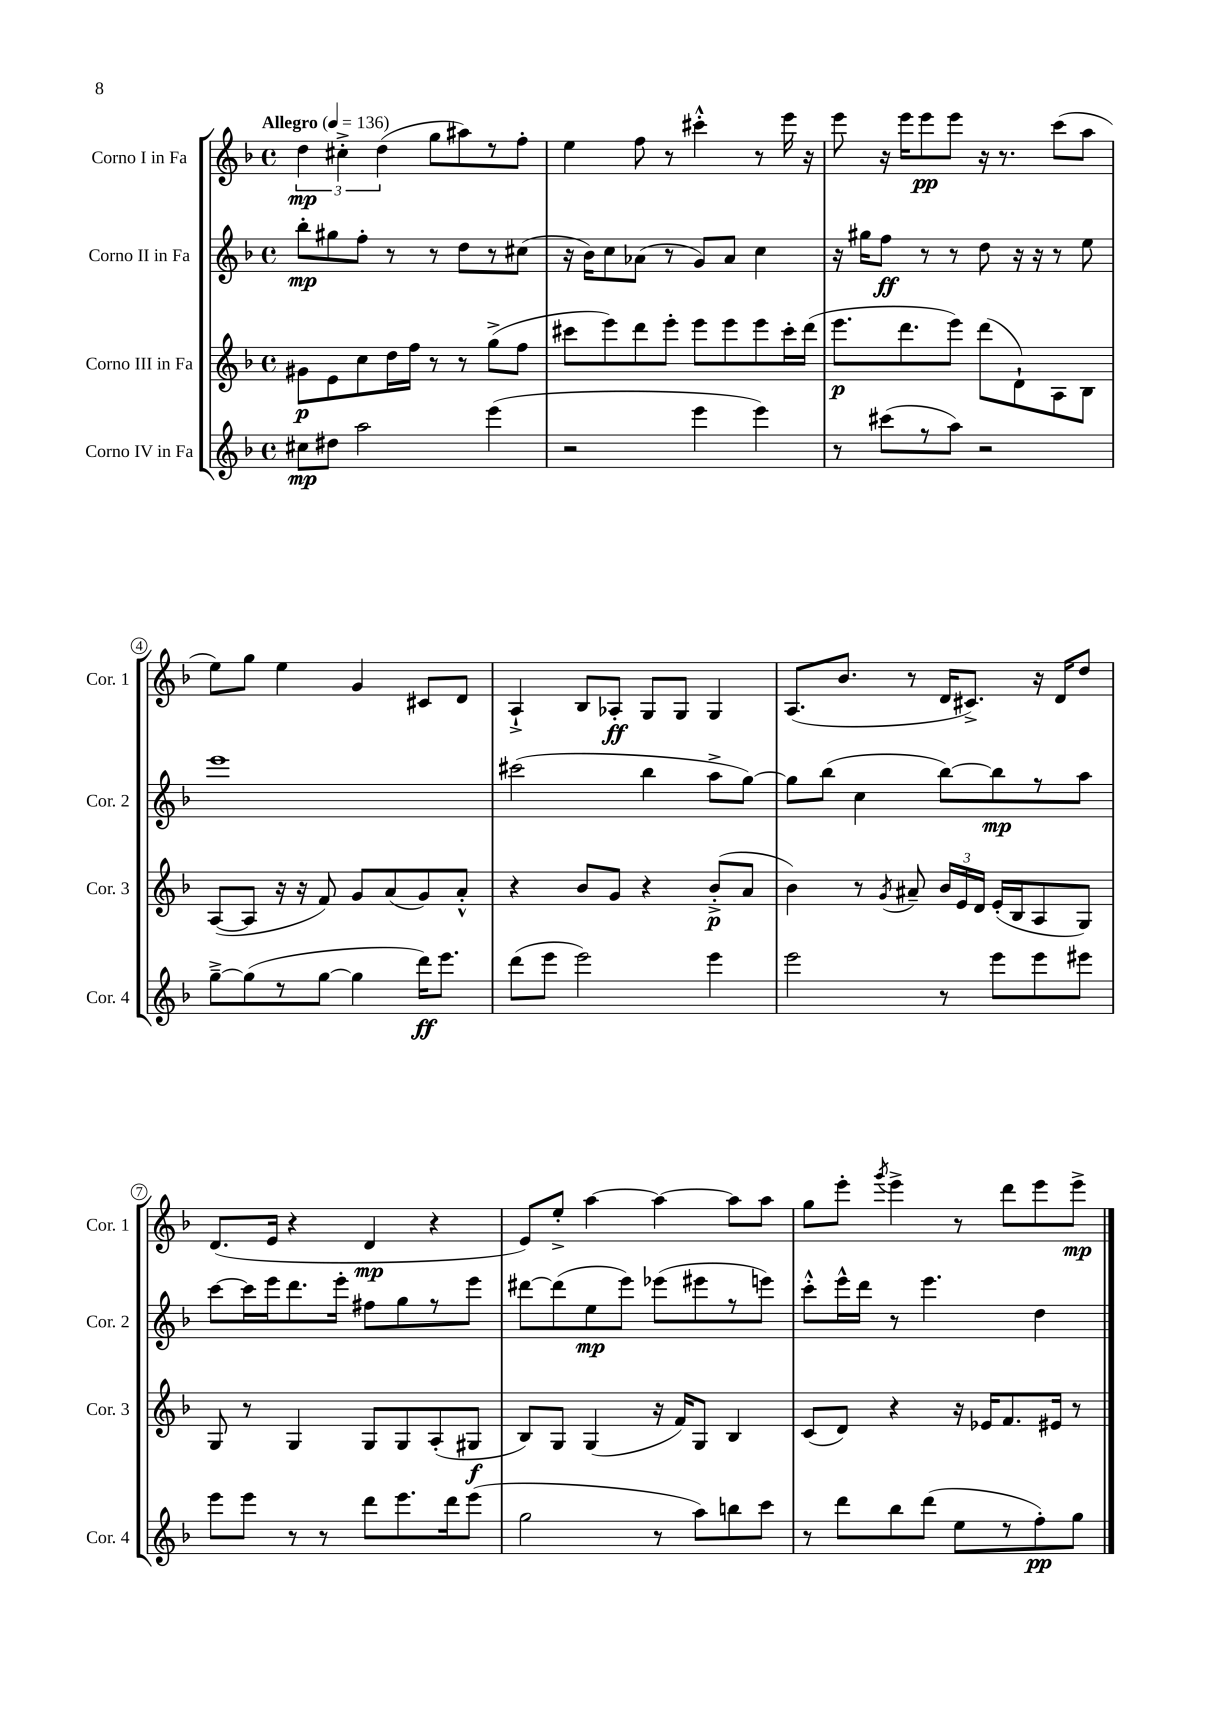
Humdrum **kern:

**kern	**dynam	**kern	**dynam	**kern	**dynam	**kern	**dynam
*part4	*part4	*part3	*part3	*part2	*part2	*part1	*part1
*staff4	*staff4	*staff3	*staff3	*staff2	*staff2	*staff1	*staff1
*I"Corno IV in Fa	*	*I"Corno III in Fa	*	*I"Corno II in Fa	*	*I"Corno I in Fa	*
*I'Cor. 4	*	*I'Cor. 3	*	*I'Cor. 2	*	*I'Cor. 1	*
*clefG2	*	*clefG2	*	*clefG2	*	*clefG2	*
*k[b-]	*	*k[b-]	*	*k[b-]	*	*k[b-]	*
*M4/4	*	*M4/4	*	*M4/4	*	*M4/4	*
*met(c)	*	*met(c)	*	*met(c)	*	*met(c)	*
*MM136	*	*MM136	*	*MM136	*	*MM136	*
=1	=1	=1	=1	=1	=1	=1	=1
!	!	!	!	!	!	!LO:TX:a:B:t=Allegro	!
8cc#X\L	mp	8g#X\L	p	8bb-'\L	mp	6dd\	mp
8dd#X\J	.	8e\	.	8gg#X\	.	.	.
.	.	.	.	.	.	6cc#X'^\	.
2aa\	.	8cc\	.	8ff'\J	.	.	.
.	.	.	.	.	.	(6dd\	.
.	.	16dd\L	.	8r	.	.	.
.	.	16ff\JJ	.	.	.	.	.
.	.	8r	.	8r	.	8gg\L	.
.	.	8r	.	8dd\L	.	8aa#X\)	.
(4eee\	.	(8gg^\L	.	8r	.	8r	.
.	.	8ff\J	.	(8cc#X\J	.	8ff'\J	.
=2	=2	=2	=2	=2	=2	=2	=2
2r	.	8ccc#X\L	.	16r	.	4ee\	.
.	.	.	.	16b-\KL)	.	.	.
.	.	8eee\)	.	8cc\	.	.	.
.	.	8ddd\	.	(8a-X\J	.	8ff\	.
.	.	8eee'\J	.	8r	.	8r	.
4eee\	.	8eee\L	.	8g/L)	.	4ccc#X'^^\	.
.	.	8eee\	.	8a-/J	.	.	.
4eee\)	.	8eee\	.	4cc\	.	8r	.
.	.	16ccc#'\L	.	.	.	16eee\	.
.	.	(16ddd\JJ	.	.	.	16r	.
=3	=3	=3	=3	=3	=3	=3	=3
8r	.	8.eee\L	p	16r	.	8eee\	.
.	.	.	.	16gg#X\KL	.	.	.
(8ccc#X\L	.	.	.	8ff\J	ff	16r	.
.	.	8.ddd\	.	.	.	16eee\KL	.
8r	.	.	.	8r	.	8eee\	pp
8aa\J)	.	8eee\J)	.	8r	.	8eee\J	.
2r	.	(8ddd\L	.	8dd\	.	16r	.
.	.	.	.	.	.	8.r	.
.	.	8d`\)	.	16r	.	.	.
.	.	.	.	16r	.	.	.
.	.	8A\	.	8r	.	(8ccc\L	.
.	.	8B-\J	.	8ee\	.	8aa\J	.
!!LO:LB:g=z
=4	=4	=4	=4	=4	=4	=4	=4
[8gg~^\L	.	([8A/L	.	1eee	.	8ee\L)	.
(8gg\]	.	8A/J]	.	.	.	8gg\J	.
8r	.	16r	.	.	.	4ee\	.
.	.	16r	.	.	.	.	.
[8gg\J	.	8f/)	.	.	.	.	.
4gg\]	.	8g/L	.	.	.	4g/	.
.	.	(8a/	.	.	.	.	.
16ddd\KL)	ff	8g/)	.	.	.	8c#X/L	.
8.eee\J	.	.	.	.	.	.	.
.	.	8a'^^/J	.	.	.	8d/J	.
=5	=5	=5	=5	=5	=5	=5	=5
(8ddd\L	.	4r	.	(2ccc#X\	.	4A`^/	.
8eee\J	.	.	.	.	.	.	.
2eee\)	.	8b-/L	.	.	.	8B-/L	.
.	.	8g/J	.	.	.	8A-X'/J	ff
.	.	4r	.	4bb-\	.	8G/L	.
.	.	.	.	.	.	8G/J	.
4eee\	.	(8b-'^/L	p	8aa^\L	.	4G/	.
.	.	8a/J	.	[8gg\J)	.	.	.
=6	=6	=6	=6	=6	=6	=6	=6
2eee\	.	4b-\)	.	8gg\L]	.	(8.A/L	.
.	.	.	.	(8bb-\J	.	.	.
.	.	.	.	.	.	8.b-/J	.
.	.	8r	.	4cc\	.	.	.
.	.	8qg/	.	.	.	.	.
.	.	8a#X~/	.	.	.	8r	.
8r	.	24b-/LL	.	[8bb-\L)	.	16d/KL	.
.	.	24e/	.	.	.	.	.
.	.	.	.	.	.	8.c#X^/J)	.
.	.	24d/JJ	.	.	.	.	.
8eee\L	.	(16e'/LL	.	8bb-\]	mp	.	.
.	.	16B-/J	.	.	.	.	.
8eee\	.	8A/	.	8r	.	16r	.
.	.	.	.	.	.	16d/KL	.
8eee#X\J	.	8G/J)	.	8aa\J	.	8dd/J	.
!!LO:LB:g=z
=7	=7	=7	=7	=7	=7	=7	=7
8eee\L	.	8G/	.	[8ccc\L	.	(8.d/L	.
8eee\J	.	8r	.	16ccc\L]	.	.	.
.	.	.	.	16eee\J	.	16e/Jk	.
8r	.	4G/	.	8.ddd\	.	4r	.
8r	.	.	.	.	.	.	.
.	.	.	.	16eee'\Jk	.	.	.
8ddd\L	.	8G/L	.	8ff#X\L	.	4d/	mp
8.eee\	.	8G/	.	8gg\	.	.	.
.	.	(8A'/	.	8r	.	4r	.
16ddd\k	.	.	.	.	.	.	.
(8eee\J	.	8G#X/J	f	8eee\J	.	.	.
=8	=8	=8	=8	=8	=8	=8	=8
2gg\	.	8B-/L)	.	[8ddd#X\L	.	8e/L)	.
.	.	8G/J	.	(8ddd#\]	.	8ee'^/J	.
.	.	(4G/	.	8ee\	mp	[4aa\	.
.	.	.	.	8eee\J)	.	.	.
8r	.	16r	.	(8eee-X\L	.	4aa\_	.
.	.	16f/KL)	.	.	.	.	.
8aa\L)	.	8G/J	.	8eee#X\	.	.	.
8bbn\	.	4B-/	.	8r	.	8aa\L]	.
8ccc\J	.	.	.	8eeen\J)	.	8aa\J	.
=9	=9	=9	=9	=9	=9	=9	=9
8r	.	(8c/L	.	8ccc'^^\L	.	8gg\L	.
8ddd\L	.	8d/J)	.	16eee^^\L	.	8eee'\J	.
.	.	.	.	16ddd\JJ	.	.	.
.	.	.	.	.	.	8qggg/	.
8bb-\	.	4r	.	8r	.	4eee^\	.
(8ddd\J	.	.	.	4.eee\	.	.	.
8ee\L	.	16r	.	.	.	8r	.
.	.	16e-X/KL	.	.	.	.	.
8r	.	8.f/	.	.	.	8ddd\L	.
8ff'\)	pp	.	.	4dd\	.	8eee\	.
.	.	16e#X/Jk	.	.	.	.	.
8gg\J	.	8r	.	.	.	8eee^\J	mp
==	==	==	==	==	==	==	==
*-	*-	*-	*-	*-	*-	*-	*-
